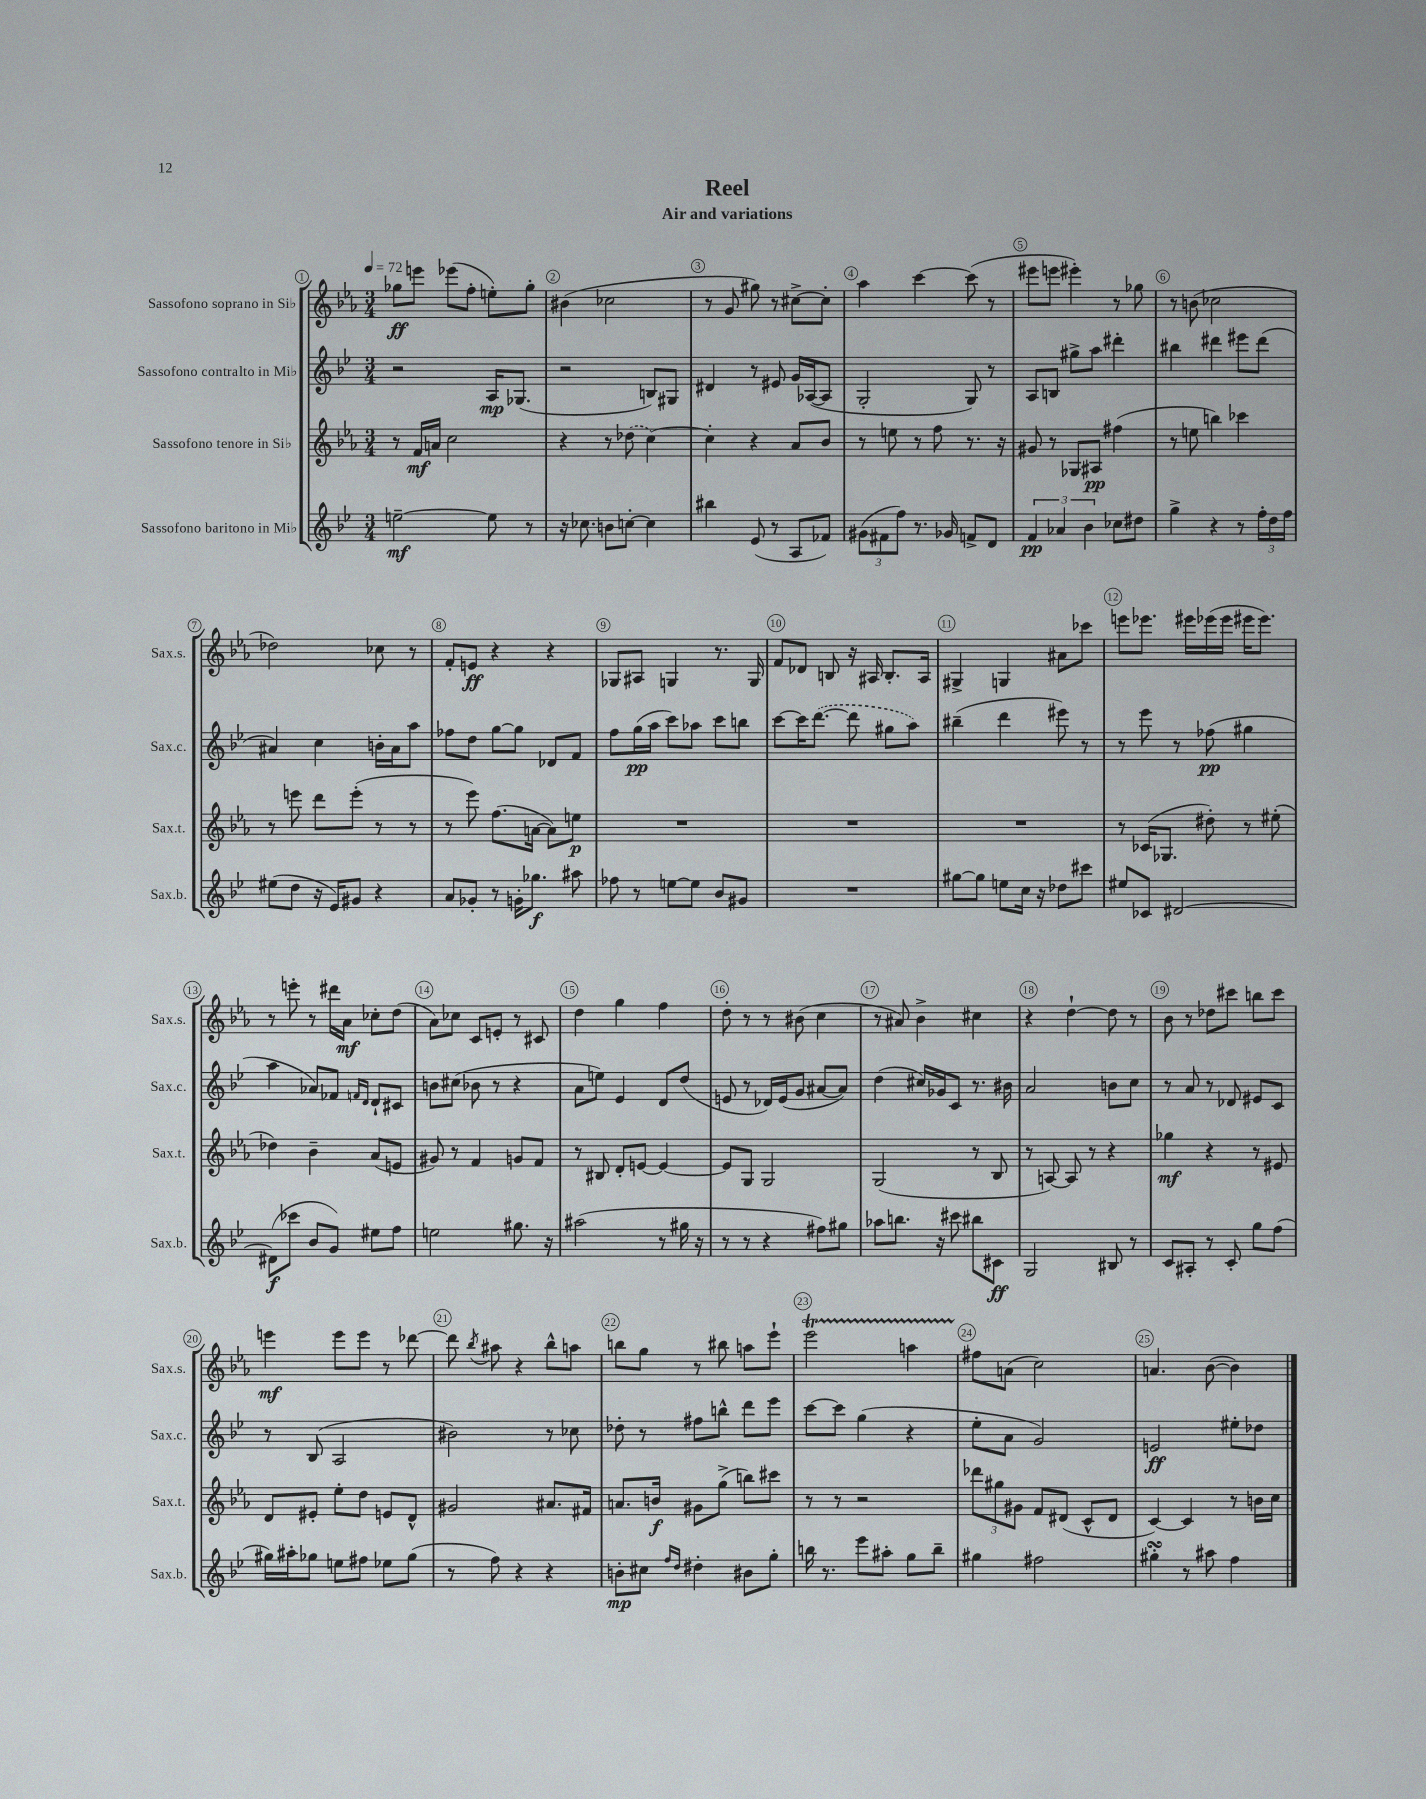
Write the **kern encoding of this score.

**kern	**kern	**kern	**kern
*staff4	*staff3	*staff2	*staff1
*clefG2	*clefG2	*clefG2	*clefG2
*k[b-e-]	*k[b-e-a-]	*k[b-e-]	*k[b-e-a-]
*M3/4	*M3/4	*M3/4	*M3/4
*MM72	*MM72	*MM72	*MM72
[2ee~	8r	2r	8gg-
.	16f	.	8eee
.	16a	.	.
.	2cc	.	(8eee-
.	.	.	8ff'
8ee]	.	16A	8ee')
.	.	(8.G-	.
8r	.	.	8gg-'
=	=	=	=
16r	4r	2r	(4b#
8.cc-	.	.	.
8b	8r	.	2cc-
[8cc'	(8dd-	.	.
4cc]	[4cc)	8B)	.
.	.	8G#	.
=	=	=	=
4bb#	4cc']	4d#	8r
.	.	.	8g
(8e-	4r	8r	8gg#)
8r	.	8e#	8r
8A	8a-	16g	[8cc#^
.	.	([16A-	.
8f-)	8b-	8A-]	8cc#']
=	=	=	=
(12g#	8r	2G'	4aa-
12f#	.	.	.
.	8ee	.	.
12ff)	.	.	.
8.r	8r	.	[4ccc
.	8ff	.	.
16g-	.	.	.
8f^	8.r	8G)	(8ccc]
8d	.	8r	8r
.	16r	.	.
=	=	=	=
6f	8g#	8A	8eee#
.	8r	8B	8eee
6a-	.	.	.
.	8G-	8gg#^	4eee#')
6b-	.	.	.
.	8A#	8aa	.
8cc-	(4ff#	4ddd#'	8r
8dd#	.	.	8gg-
=	=	=	=
4gg^	8r	4bb#	8r
.	8ee	.	(8b
4r	4bb)	4ddd#	2cc-
8r	4ccc-	8eee#	.
24ff'	.	(8ddd#	.
24dd	.	.	.
24ff	.	.	.
=	=	=	=
(8ee#	8r	4a#)	2dd-)
8dd	8eee	.	.
16r	8ddd	4cc	.
16e-)	.	.	.
8g#	(8eee'	.	.
4r	8r	16b'	8cc-
.	.	16a#	.
.	8r	8aa	8r
=	=	=	=
8a	8r	8ff-	8f'
8g-'	8eee-)	8dd	8e
8r	(8.ff	[8gg	4r
16g'	.	8gg]	.
8.gg-	[16a	.	.
.	8a])	8d-	4r
8aa#	8ee	8f	.
=	=	=	=
8ff-	2.r	8ff	8G-
8r	.	(16gg	8A#
.	.	16aa	.
[8ee	.	8ccc)	4G
8ee]	.	8aa-	.
8b-	.	8ccc	8.r
8g#	.	8bb	.
.	.	.	16G
=	=	=	=
2.r	2.r	[8ccc	8f
.	.	16ccc]	8d-
.	.	([8.ddd	.
.	.	.	8B
.	.	8ddd]	16r
.	.	.	16A#
.	.	8gg#	8.B'
.	.	8aa)	.
.	.	.	16A#
=	=	=	=
[8gg#	2.r	(4bb#~	4G#^
8gg#]	.	.	.
8ee	.	4ddd	4G
16cc	.	.	.
16r	.	.	.
8dd-	.	8eee#)	8a#
8ccc#	.	8r	8ccc-
=	=	=	=
8ee#	8r	8r	8eee
8c-	(16c-	8eee-	8.eee-
.	8.G-	.	.
[2d#	.	8r	.
.	.	.	16eee#
.	8dd#')	(8ff-	(16eee-
.	.	.	16eee-
.	8r	4gg#	16eee#
.	.	.	8.eee#)
.	(8ee#'	.	.
=	=	=	=
(8d#]	4dd-)	4aa	8r
8ccc-	.	.	8eee'
8b-	4b-~	8a-)	8r
8g)	.	8f-	16ddd#
.	.	.	16a-
.	.	16qqf	.
.	.	16qqd	.
8ee#	(8a-	8d`	8cc-'
8ff	8e	8c#	(8dd
=	=	=	=
2ee	8g#)	8b	8a-)
.	8r	(8cc#	8cc-
.	4f	8b-	8c
.	.	8r	8e'
8.gg#	8g	4r	8r
.	8f	.	8c#
16r	.	.	.
=	=	=	=
(2aa#	8r	8a	4dd
.	8B#	8ee)	.
.	8d'	4e-	4gg
.	[8e	.	.
8r	4e_	8d	4ff
16gg#	.	(8dd	.
16r	.	.	.
=	=	=	=
8r	8e]	8e	8dd'
8r	8G	8r	8r
4r	2G	16d-)	8r
.	.	(16e	.
.	.	8g	(8b#
8ff#)	.	[8a#	4cc
8gg#	.	8a#])	.
=	=	=	=
8aa-	(2G	(4dd	8r
8.bb	.	.	8a#)
.	.	16cc#)	4b-^
16r	.	16g-	.
8ccc#	.	8c	.
8bb#	8r	8.r	4cc#
8c#	8B-	.	.
.	.	16b#	.
=	=	=	=
2G	8r	2a	4r
.	[8A)	.	.
.	8A]	.	[4dd`
.	8r	.	.
8B#	4r	8b	8dd]
8r	.	8cc	8r
=	=	=	=
8c	4gg-	8r	8b-
8A#'	.	8a	8r
8r	4r	8r	8dd-
8c'	.	8d-	8ccc#
8gg	8r	8e#	8bb
(8ff	8e#	8c	8ccc#
=	=	=	=
16gg#)	8d	8r	4eee
16aa#'	.	.	.
8gg-	8e#'	(8B-	.
8ee	8ee-'	2A	8eee
8ff#	8dd	.	8eee
8ee-	8e	.	8r
(8gg-	8d^^	.	[8ddd-
=	=	=	=
8r	2g#	2b#)	8ddd-]
.	.	.	8qbb-
8ff)	.	.	8aa#
4r	.	.	4r
4r	8.a#	8r	8bb-^^
.	.	8cc-	8aa
.	16f#	.	.
=	=	=	=
8b'	8.a	8dd-'	8bb
8cc#	.	8r	8gg
.	16b	.	.
16qqff	.	.	.
16qqdd	.	.	.
4dd#'	8g#	8ff#	8r
.	(8gg^	8bb^^	8bb#
8b#	8bb)	8ddd	8aa
8gg'	8ccc#	8eee-	8eee-`
=	=	=	=
16bb	8r	[8ccc	2eee-
8.r	.	.	.
.	8r	8ccc]	.
8eee-	2r	(4gg	.
8aa#'	.	.	.
8gg	.	4r	4aa
8bb~	.	.	.
=	=	=	=
4gg#	12ddd-	8ee-'	8ff#
.	12gg#	.	.
.	.	8a	(8a
.	12g#	.	.
2ff#	8f	2g)	2cc)
.	(8d#	.	.
.	8c^^	.	.
.	8d#	.	.
=	=	=	=
4gg#'	[4c)	2e	4.a
8r	4c]	.	.
8aa#	.	.	([8b-
4ff	8r	8ee#'	4b-])
.	16b	8dd-	.
.	16cc	.	.
==	==	==	==
*-	*-	*-	*-
